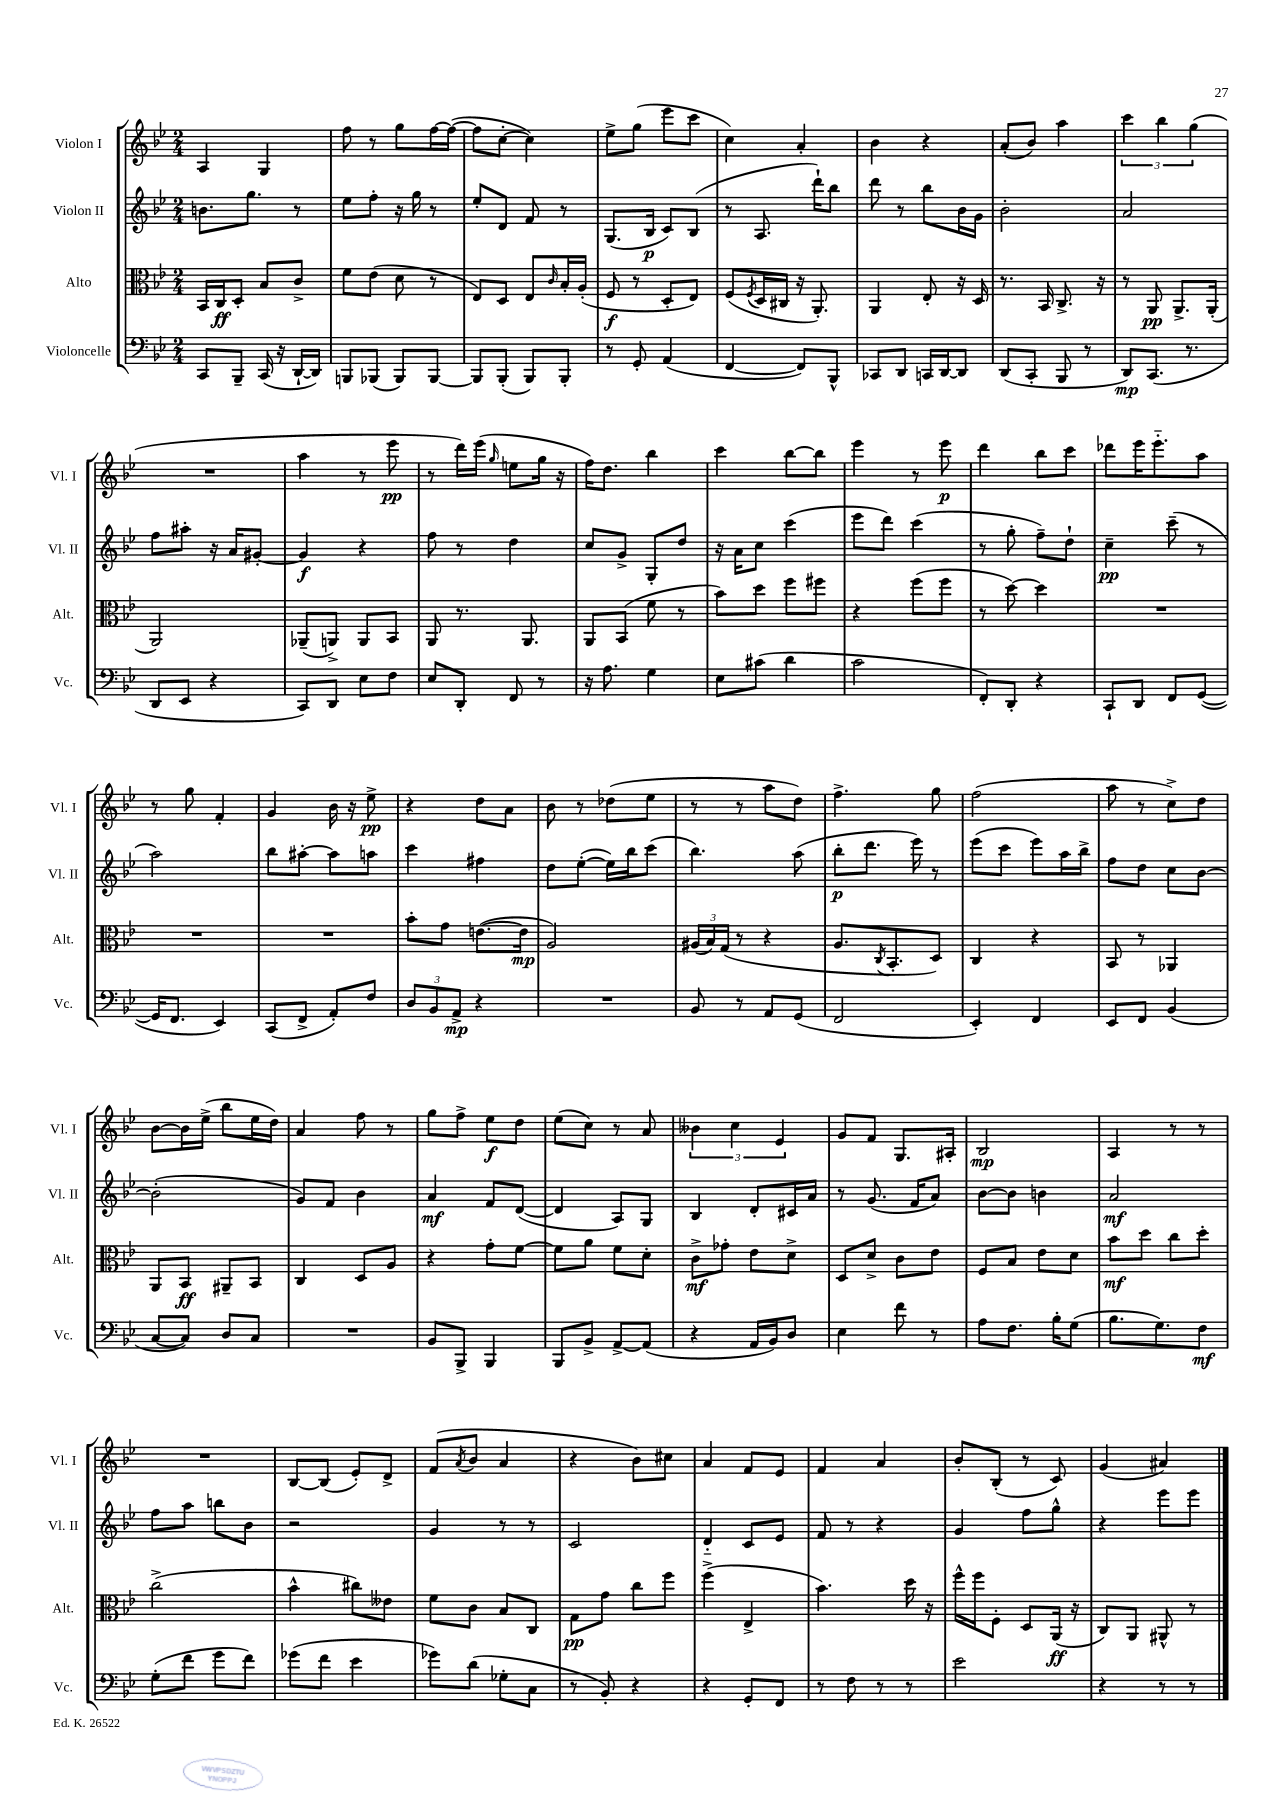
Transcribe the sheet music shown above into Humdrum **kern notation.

**kern	**dynam	**kern	**dynam	**kern	**dynam	**kern	**dynam
*part4	*part4	*part3	*part3	*part2	*part2	*part1	*part1
*staff4	*staff4	*staff3	*staff3	*staff2	*staff2	*staff1	*staff1
*I"Violoncelle	*	*I"Alto	*	*I"Violon II	*	*I"Violon I	*
*I'Vc.	*	*I'Alt.	*	*I'Vl. II	*	*I'Vl. I	*
*clefF4	*	*clefC3	*	*clefG2	*	*clefG2	*
*k[b-e-]	*	*k[b-e-]	*	*k[b-e-]	*	*k[b-e-]	*
*M2/4	*	*M2/4	*	*M2/4	*	*M2/4	*
=15	=15	=15	=15	=15	=15	=15	=15
8CC/L	.	16BB-/LL	.	8.bn\L	.	4A/	.
.	.	16C/J	ff	.	.	.	.
8BBB-~/J	.	8D'/J	.	.	.	.	.
.	.	.	.	8.gg\J	.	.	.
(16CC/	.	8B-/L	.	.	.	4G/	.
16r	.	.	.	.	.	.	.
[16DD`/LL	.	8c^/J	.	8r	.	.	.
16DD/JJ])	.	.	.	.	.	.	.
=16	=16	=16	=16	=16	=16	=16	=16
8BBBn/L	.	8f\L	.	8ee-\L	.	8ff\	.
(8BBB-X/J	.	(8e-\J	.	8ff'\J	.	8r	.
8BBB-/L)	.	8d\	.	16r	.	8gg\L	.
.	.	.	.	16gg\	.	.	.
[8BBB-/J	.	8r	.	8r	.	[16ff\L	.
.	.	.	.	.	.	(16ff\JJ_	.
=17	=17	=17	=17	=17	=17	=17	=17
8BBB-/L]	.	8E-/L)	.	8ee-'/L	.	8ff\L]	.
(8BBB-'/J	.	8D/J	.	8d/J	.	[8cc'\J	.
8BBB-/L)	.	8E-/L	.	8f/	.	4cc\])	.
.	.	16qqc/	.	.	.	.	.
8BBB-'/J	.	16B-'/L	.	8r	.	.	.
.	.	(16A'/JJ	.	.	.	.	.
=18	=18	=18	=18	=18	=18	=18	=18
8r	.	8F/	f	(8.G/L	.	8ee-^\L	.
8GG'/	.	8r	.	.	.	(8gg\J	.
.	.	.	.	16B-/Jk	p	.	.
(4AA/	.	8D'/L	.	8c/L)	.	8eee-\L	.
.	.	8E-/J)	.	(8B-/J	.	8ccc\J	.
=19	=19	=19	=19	=19	=19	=19	=19
[4FF/	.	(8F/L	.	8r	.	4cc\)	.
.	.	8qF/	.	.	.	.	.
.	.	16D/L	.	8.A/	.	.	.
.	.	16C#X/JJ	.	.	.	.	.
8FF/L])	.	16r	.	.	.	4a'/	.
.	.	8.AA'/)	.	16ddd`\KL)	.	.	.
8BBB-^^/J	.	.	.	8bb-\J	.	.	.
=20	=20	=20	=20	=20	=20	=20	=20
8CC-X/L	.	4AA/	.	8ddd\	.	4b-\	.
8DD/J	.	.	.	8r	.	.	.
16CCn/LL	.	8E-'/	.	8bb-\L	.	4r	.
[16DD/J	.	.	.	.	.	.	.
8DD/J]	.	16r	.	16b-\L	.	.	.
.	.	16D/	.	16g\JJ	.	.	.
=21	=21	=21	=21	=21	=21	=21	=21
(8DD/L	.	8.r	.	2b-'\	.	(8a'/L	.
8CC'/J	.	.	.	.	.	8b-/J)	.
.	.	16BB-/	.	.	.	.	.
8BBB-/	.	8.C^/	.	.	.	4aa\	.
8r	.	.	.	.	.	.	.
.	.	16r	.	.	.	.	.
=22	=22	=22	=22	=22	=22	=22	=22
8DD/L)	mp	8r	.	2a/	.	6ccc\	.
(8.CC/J	.	8AA/	pp	.	.	.	.
.	.	.	.	.	.	6bb-\	.
.	.	8.AA^/L	.	.	.	.	.
8.r	.	.	.	.	.	.	.
.	.	.	.	.	.	(6gg\	.
.	.	(16AA'/Jk	.	.	.	.	.
!!LO:LB:g=z
=23	=23	=23	=23	=23	=23	=23	=23
8DD/L	.	2AA/)	.	8ff\L	.	2r	.
8EE-/J	.	.	.	8aa#X'\J	.	.	.
4r	.	.	.	16r	.	.	.
.	.	.	.	16a/KL	.	.	.
.	.	.	.	[8g#X'/J	.	.	.
=24	=24	=24	=24	=24	=24	=24	=24
8CC/L)	.	(8AA-X~/L	.	4g#/]	f	4aa\	.
8DD/J	.	8AAn^/J)	.	.	.	.	.
8E-\L	.	8AA/L	.	4r	.	8r	.
8F\J	.	8BB-/J	.	.	.	8eee-\	pp
=25	=25	=25	=25	=25	=25	=25	=25
8E-/L	.	8AA/	.	8ff\	.	8r	.
8DD'/J	.	8.r	.	8r	.	16ddd\LL)	.
.	.	.	.	.	.	(16eee-\JJ	.
.	.	.	.	.	.	16qqgg/	.
8FF/	.	.	.	4dd\	.	8een\L	.
.	.	8.AA/	.	.	.	.	.
8r	.	.	.	.	.	16gg\Jk	.
.	.	.	.	.	.	16r	.
=26	=26	=26	=26	=26	=26	=26	=26
16r	.	8AA/L	.	8cc/L	.	16ff\KL)	.
8.A\	.	.	.	.	.	8.dd\J	.
.	.	(8BB-/J	.	8g^/J	.	.	.
4G\	.	8f\	.	8G'/L	.	4bb-\	.
.	.	8r	.	8dd/J	.	.	.
=27	=27	=27	=27	=27	=27	=27	=27
8E-\L	.	8b-\L)	.	16r	.	4ccc\	.
.	.	.	.	16a\KL	.	.	.
(8c#X\J	.	8dd\J	.	8cc\J	.	.	.
4d\	.	8ff\L	.	(4ccc\	.	[8bb-\L	.
.	.	8ff#X\J	.	.	.	8bb-\J]	.
=28	=28	=28	=28	=28	=28	=28	=28
2c\	.	4r	.	8eee-\L	.	4eee-\	.
.	.	.	.	8ddd\J)	.	.	.
.	.	(8ff\L	.	(4ccc\	.	8r	.
.	.	8ff\J	.	.	.	8eee-\	p
=29	=29	=29	=29	=29	=29	=29	=29
8FF'/L)	.	8r	.	8r	.	4ddd\	.
8DD'/J	.	[8dd\)	.	8gg'\	.	.	.
4r	.	4dd\]	.	8ff~\L)	.	8bb-\L	.
.	.	.	.	8dd`\J	.	8ccc\J	.
=30	=30	=30	=30	=30	=30	=30	=30
8CC`/L	.	2r	.	4cc~\	pp	8ddd-X\L	.
8DD/J	.	.	.	.	.	16eee-\K	.
.	.	.	.	.	.	8.eee-\	.
8FF/L	.	.	.	(8ccc~\	.	.	.
([8GG/J	.	.	.	8r	.	8aa\J	.
!!LO:LB:g=z
=31	=31	=31	=31	=31	=31	=31	=31
16GG/KL]	.	2r	.	2aa\)	.	8r	.
8.FF/J	.	.	.	.	.	.	.
.	.	.	.	.	.	8gg\	.
4EE-/)	.	.	.	.	.	4f'/	.
=32	=32	=32	=32	=32	=32	=32	=32
(8CC/L	.	2r	.	8bb-\L	.	4g/	.
8FF^/J	.	.	.	[8aa#X'\J	.	.	.
8AA'/L)	.	.	.	8aa#\L]	.	16b-\	.
.	.	.	.	.	.	16r	.
8F/J	.	.	.	8aan\J	.	8ee-^\	pp
=33	=33	=33	=33	=33	=33	=33	=33
12D/L	.	8b-'\L	.	4ccc\	.	4r	.
12BB-/	.	.	.	.	.	.	.
.	.	8g\J	.	.	.	.	.
12AA^/J	mp	.	.	.	.	.	.
4r	.	([8.en\L	.	4ff#X\	.	8dd\L	.
.	.	.	.	.	.	8a\J	.
.	.	16e\Jk]	mp	.	.	.	.
=34	=34	=34	=34	=34	=34	=34	=34
2r	.	2A/)	.	8dd\L	.	8b-\	.
.	.	.	.	([8ee-'\J	.	8r	.
.	.	.	.	16ee-\LL])	.	(8dd-X\L	.
.	.	.	.	16bb-\J	.	.	.
.	.	.	.	(8ccc\J	.	8ee-\J	.
=35	=35	=35	=35	=35	=35	=35	=35
8BB-/	.	(24A#X/LL	.	4.bb-\)	.	8r	.
.	.	24B-/)	.	.	.	.	.
.	.	(24G/JJ	.	.	.	.	.
8r	.	8r	.	.	.	8r	.
8AA/L	.	4r	.	.	.	8aa\L	.
(8GG/J	.	.	.	(8aa\	.	8dd\J)	.
=36	=36	=36	=36	=36	=36	=36	=36
2FF/	.	8.A/L	.	8bb-'\L	p	4.ff^\	.
.	.	.	.	8.ddd\J	.	.	.
.	.	8qC/	.	.	.	.	.
.	.	8.BB-'/	.	.	.	.	.
.	.	.	.	16eee-\)	.	.	.
.	.	8D/J)	.	8r	.	8gg\	.
=37	=37	=37	=37	=37	=37	=37	=37
4EE-'/)	.	4C/	.	(8eee-\L	.	(2ff\	.
.	.	.	.	8ccc\J	.	.	.
4FF/	.	4r	.	8eee-\L)	.	.	.
.	.	.	.	16aa\L	.	.	.
.	.	.	.	16bb-^\JJ	.	.	.
=38	=38	=38	=38	=38	=38	=38	=38
8EE-/L	.	8BB-/	.	8ff\L	.	8aa\	.
8FF/J	.	8r	.	8dd\J	.	8r	.
(4BB-/	.	4AA-X/	.	8cc\L	.	8cc^\L)	.
.	.	.	.	[8b-\J	.	8dd\J	.
!!LO:LB:g=z
=39	=39	=39	=39	=39	=39	=39	=39
[8C/L	.	8AA/L	.	(2b-'\]	.	[8b-\L	.
8C/J])	.	8BB-/J	ff	.	.	16b-\L]	.
.	.	.	.	.	.	(16ee-^\JJ	.
8D/L	.	8AA#X~/L	.	.	.	8bb-\L	.
8C/J	.	8BB-/J	.	.	.	16ee-\L	.
.	.	.	.	.	.	16dd\JJ)	.
=40	=40	=40	=40	=40	=40	=40	=40
2r	.	4C/	.	8g/L)	.	4a/	.
.	.	.	.	8f/J	.	.	.
.	.	8D/L	.	4b-\	.	8ff\	.
.	.	8A/J	.	.	.	8r	.
=41	=41	=41	=41	=41	=41	=41	=41
8BB-/L	.	4r	.	4a/	mf	8gg\L	.
8BBB-^/J	.	.	.	.	.	8ff^\J	.
4BBB-/	.	8g'\L	.	8f/L	.	8ee-\L	f
.	.	[8f\J	.	([8d/J	.	8dd\J	.
=42	=42	=42	=42	=42	=42	=42	=42
8BBB-/L	.	8f\L]	.	4d/]	.	(8ee-\L	.
8BB-^/J	.	8a\J	.	.	.	8cc\J)	.
[8AA^/L	.	8f\L	.	8A/L)	.	8r	.
(8AA/J]	.	8d'\J	.	8G/J	.	8a/	.
=43	=43	=43	=43	=43	=43	=43	=43
4r	.	8c^\L	mf	4B-/	.	6b--X\	.
.	.	8g-X'\J	.	.	.	.	.
.	.	.	.	.	.	6cc\	.
16AA/LL	.	8e-\L	.	8d'/L	.	.	.
16BB-/J)	.	.	.	.	.	.	.
.	.	.	.	.	.	6e-/	.
8D/J	.	8d^\J	.	16c#X/L	.	.	.
.	.	.	.	16a/JJ	.	.	.
=44	=44	=44	=44	=44	=44	=44	=44
4E-\	.	8D/L	.	8r	.	8g/L	.
.	.	8d^/J	.	(8.g/	.	8f/J	.
8f\	.	8c\L	.	.	.	8.G/L	.
.	.	.	.	16f/KL	.	.	.
8r	.	8e-\J	.	8a/J)	.	.	.
.	.	.	.	.	.	16A#X'/Jk	.
=45	=45	=45	=45	=45	=45	=45	=45
8A\L	.	8F/L	.	[8b-\L	.	2B-/	mp
8.F\J	.	8B-/J	.	8b-\J]	.	.	.
.	.	8e-\L	.	4bn\	.	.	.
16B-'\KL	.	.	.	.	.	.	.
(8G\J	.	8d\J	.	.	.	.	.
=46	=46	=46	=46	=46	=46	=46	=46
8.B-\L	.	8b-\L	mf	2a/	mf	4A/	.
.	.	8dd\J	.	.	.	.	.
8.G\)	.	.	.	.	.	.	.
.	.	8cc\L	.	.	.	8r	.
8F\J	mf	8dd'\J	.	.	.	8r	.
!!LO:LB:g=z
=47	=47	=47	=47	=47	=47	=47	=47
(8G'\L	.	(2cc^\	.	8ff\L	.	2r	.
8f\J	.	.	.	8aa\J	.	.	.
8g\L	.	.	.	8bbn\L	.	.	.
8f\J)	.	.	.	8b-\J	.	.	.
=48	=48	=48	=48	=48	=48	=48	=48
(8g-X\L	.	4b-^^\	.	2r	.	[8B-/L	.
8f\J	.	.	.	.	.	(8B-/J]	.
4e-\	.	8cc#X\L)	.	.	.	8e-'/L)	.
.	.	8e--X\J	.	.	.	8d^/J	.
=49	=49	=49	=49	=49	=49	=49	=49
8g-X\L)	.	8f\L	.	4g/	.	(8f/L	.
.	.	.	.	.	.	8qa/	.
(8d\J	.	8c\J	.	.	.	8b-/J	.
8G-X'\L	.	8B-/L	.	8r	.	4a/	.
8C\J	.	8C/J	.	8r	.	.	.
=50	=50	=50	=50	=50	=50	=50	=50
8r	.	8G\L	pp	2c/	.	4r	.
8BB-'/)	.	8g\J	.	.	.	.	.
4r	.	8cc\L	.	.	.	8b-\L)	.
.	.	8ff\J	.	.	.	8cc#X\J	.
=51	=51	=51	=51	=51	=51	=51	=51
4r	.	(4ff^\	.	4d/	.	4a/	.
8GG'/L	.	4E-^/	.	8c/L	.	8f/L	.
8FF/J	.	.	.	8e-/J	.	8e-/J	.
=52	=52	=52	=52	=52	=52	=52	=52
8r	.	4.b-\)	.	8f/	.	4f/	.
8F\	.	.	.	8r	.	.	.
8r	.	.	.	4r	.	4a/	.
8r	.	16dd\	.	.	.	.	.
.	.	16r	.	.	.	.	.
=53	=53	=53	=53	=53	=53	=53	=53
2e-\	.	16ff^^\LL	.	4g/	.	8b-'/L	.
.	.	16ff\J	.	.	.	.	.
.	.	8F'\J	.	.	.	(8B-'/J	.
.	.	8D/L	.	8ff\L	.	8r	.
.	.	(16AA/Jk	ff	8gg^^\J	.	8c/)	.
.	.	16r	.	.	.	.	.
=54	=54	=54	=54	=54	=54	=54	=54
4r	.	8C/L)	.	4r	.	(4g/	.
.	.	8AA/J	.	.	.	.	.
8r	.	8AA#X^^/	.	8eee-\L	.	4a#X/)	.
8r	.	8r	.	8eee-\J	.	.	.
==	==	==	==	==	==	==	==
*-	*-	*-	*-	*-	*-	*-	*-
